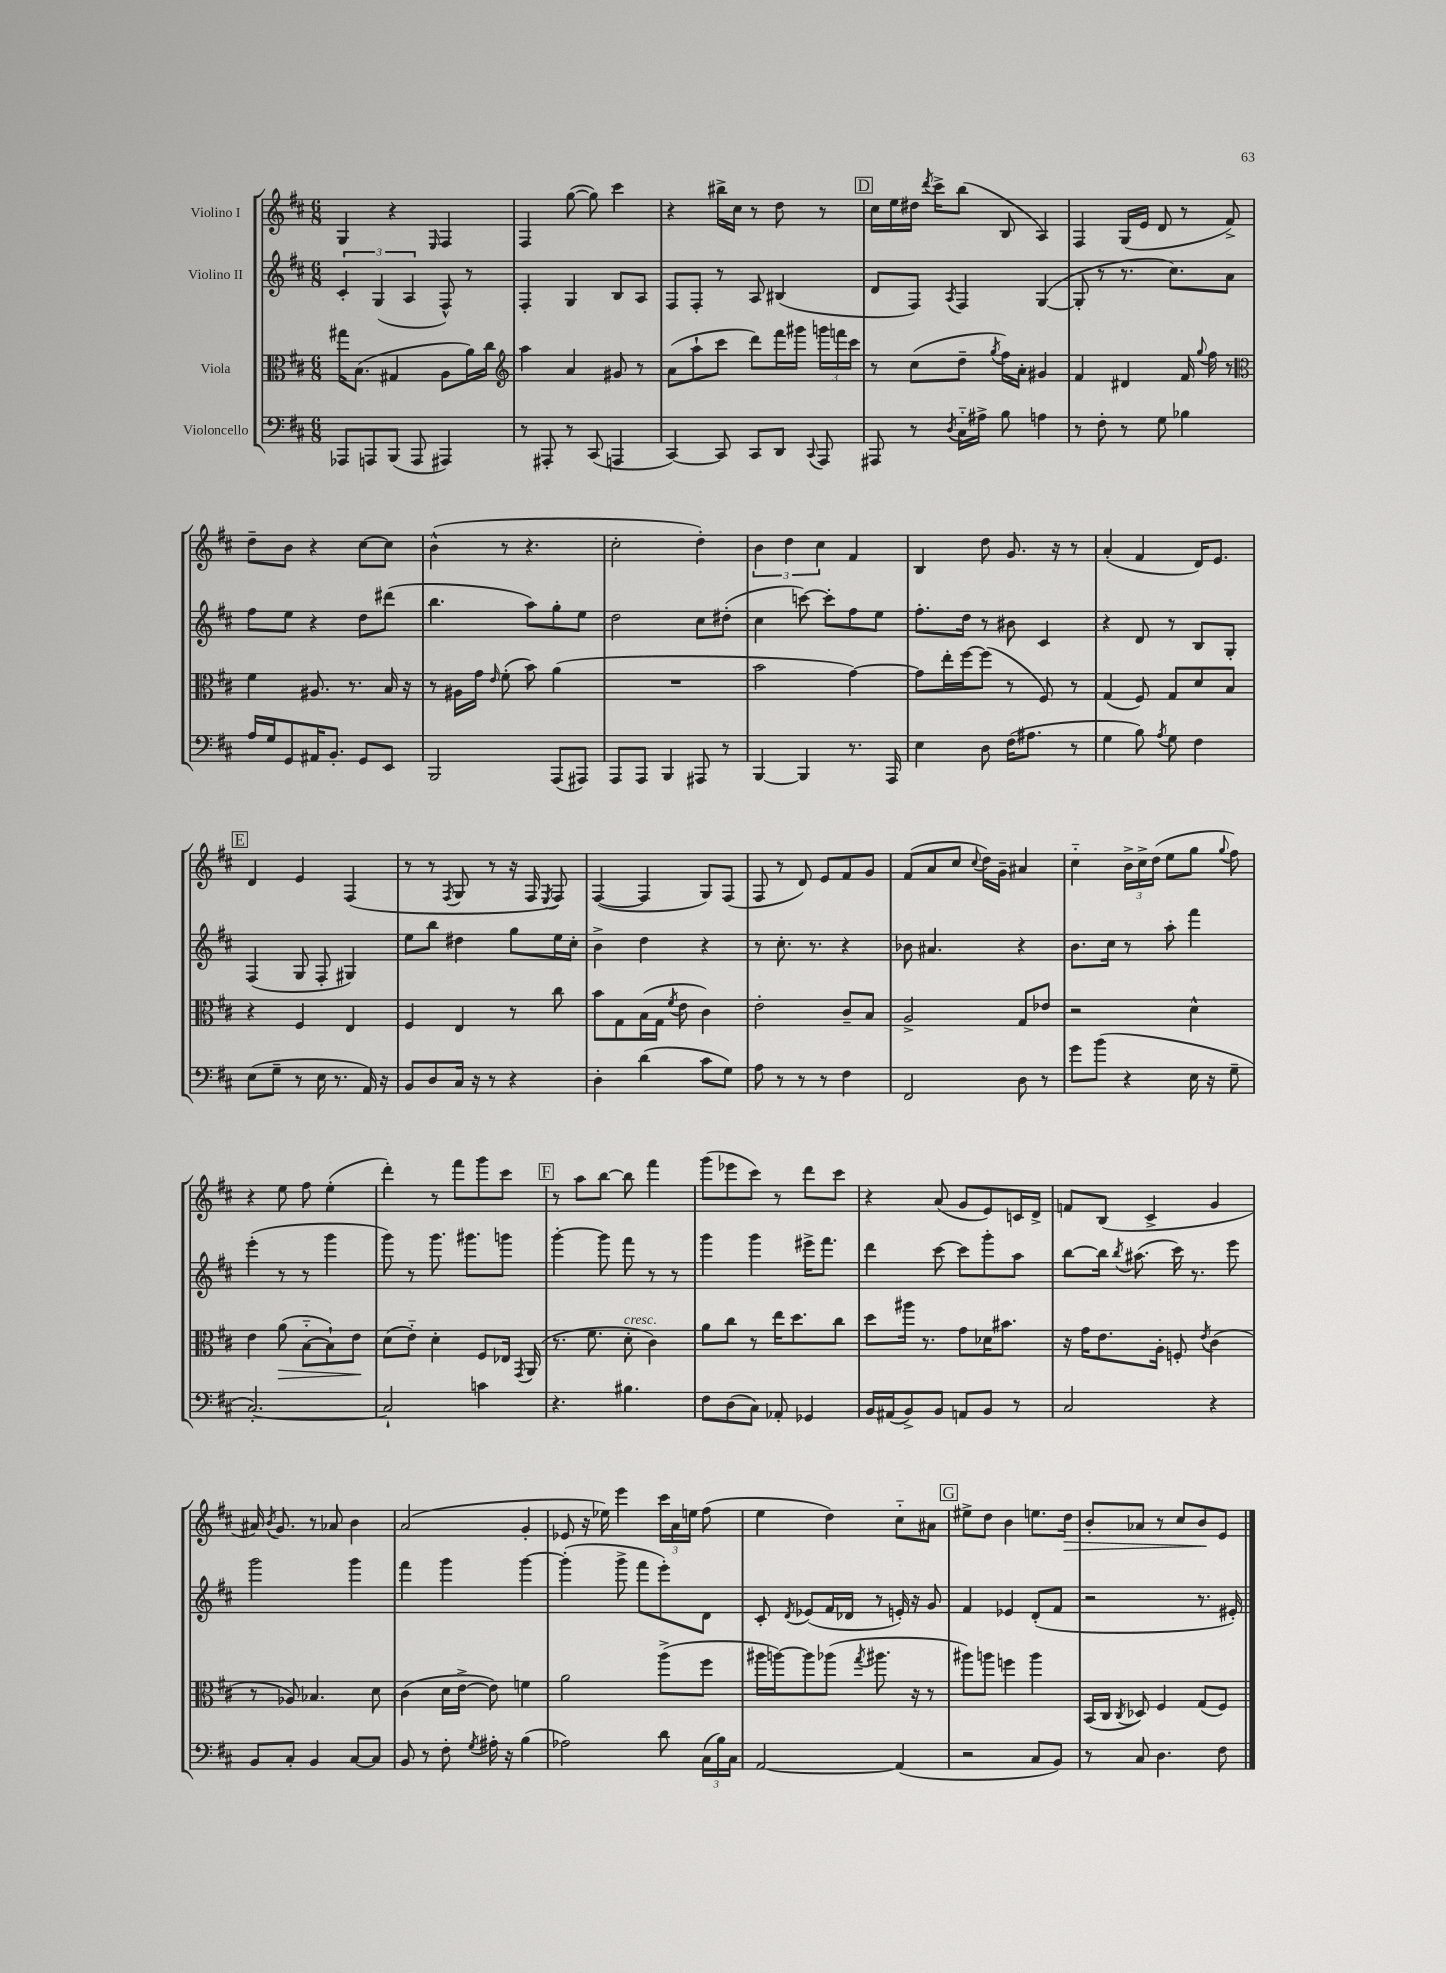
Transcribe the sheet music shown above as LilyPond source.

<<
\new StaffGroup <<
\new Staff = "s0" \with { instrumentName = "Violino I" } {
    \clef treble \key d \major \numericTimeSignature \time 6/8
    \autoBeamOff g4 r4 \grace { e16 } fis4 |
    fis4 g''8~( g''8) cis'''4 |
    r4 bis''16[-> cis''16] r8 d''8 r8 |
    \mark \markup { \box "D" } cis''16[ e''16 dis''16] \acciaccatura { d'''8 } cis'''16[-> b''8]( b8 a4) |
    fis4 g16[( e'16] d'8 r8 fis'8->) |
    d''8[-- b'8] r4 cis''8[~ cis''8] |
    b'4-^( r8 r4. |
    cis''2-. d''4-.) |
    \tuplet 3/2 { b'4 d''4 cis''4 } fis'4 |
    b4 d''8 g'8. r16 r8 |
    a'4-.( fis'4 d'16[) e'8.] |
    \mark \markup { \box "E" } d'4 e'4 fis4( |
    r8 r8 \acciaccatura { fis8 } g8 r8 r16 fis16 \acciaccatura { e8 } fis8) |
    fis4~( fis4 g8[) fis8]( |
    fis8 r8 d'8) e'8[ fis'8 g'8] |
    fis'8[( a'8 cis''8] \appoggiatura { cis''8 } d''16[) g'16]-- ais'4 |
    cis''4-_ \tuplet 3/2 { b'16[-> cis''16-> d''16]( } e''8[ g''8] \appoggiatura { g''8 } fis''8) |
    r4 e''8 fis''8 e''4-.( |
    d'''4-.) r8 fis'''8[ g'''8 cis'''8] |
    \mark \markup { \box "F" } r8 a''8[ b''8]~ b''8 fis'''4 |
    g'''8[( ees'''8 cis'''8]) r8 d'''8[ cis'''8] |
    r4 a'8( g'8[ e'8) c'16 d'16]-> |
    f'8[ b8]( cis'4-> g'4 |
    ais'16) \acciaccatura { b'8 } g'8. r8 aes'8 b'4 |
    a'2( g'4-. |
    ees'8 r16 ees''16) e'''4 \tuplet 3/2 { cis'''16[ a'16 e''16] } fis''8( |
    e''4 d''4) cis''8[-_ ais'8] |
    \mark \markup { \box "G" } eis''8[-> d''8] b'4 e''8.[ d''16]\> |
    b'8[-. aes'8] r8 cis''8[ b'8\! e'8] \bar "|." |
}
\new Staff = "s1" \with { instrumentName = "Violino II" } {
    \clef treble \key d \major \numericTimeSignature \time 6/8
    \autoBeamOff \tuplet 3/2 { cis'4-. g4( a4 } fis8-^) r8 |
    fis4-. g4 b8[ a8] |
    fis8[ fis8]-. r8 a8 bis4( |
    \mark \markup { \box "D" } d'8[ fis8]) \acciaccatura { a8 } fis4 g4~( |
    g8-. r8 r8. cis''8.[) a'8] |
    fis''8[ e''8] r4 d''8[ dis'''8]( |
    b''4. a''8[) g''8-. e''8] |
    d''2 cis''8[ dis''8]-.( |
    cis''4 c'''8~) c'''8[-. fis''8 e''8] |
    fis''8.[-. d''16] r8 bis'8 cis'4 |
    r4 d'8 r8 b8[ g8]-. |
    \mark \markup { \box "E" } fis4( g8 fis8-. gis4) |
    e''8[ b''8] dis''4 g''8[ e''16 cis''16]-. |
    b'4-> d''4 r4 |
    r8 cis''8.-. r8. r4 |
    bes'8 ais'4. r4 |
    b'8.[ cis''16] r8 a''8-. fis'''4 |
    e'''4-.( r8 r8 g'''4 |
    g'''8) r8 g'''8. gis'''8.[ g'''8] |
    \mark \markup { \box "F" } g'''4~-. g'''8 fis'''8 r8 r8 |
    g'''4 g'''4 eis'''16[-> fis'''8.] |
    d'''4 cis'''8~ cis'''8[ g'''8-. a''8] |
    b''8[~ b''16] \acciaccatura { b''8 } ais''8.( cis'''16) r8. e'''8 |
    g'''2 g'''4 |
    fis'''4 g'''4 g'''4~ |
    g'''4-.( g'''8-> fis'''8[ e'''8-.) d'8] |
    cis'8-. \acciaccatura { d'8 } ees'8[( fis'16 des'16] r8 e'16-.) r16 g'8 |
    \mark \markup { \box "G" } fis'4 ees'4 d'8[-.( fis'8] |
    r2 r8. eis'16-.) \bar "|." |
}
\new Staff = "s2" \with { instrumentName = "Viola" } {
    \clef alto \key d \major \numericTimeSignature \time 6/8
    \autoBeamOff gis''16[ b8.]( gis4 a8[ a'16) cis''16] |
    \clef treble a''4 a'4 gis'8 r8 |
    a'8[( a''8-! cis'''8] d'''8[) fis'''16 gis'''16] \tuplet 3/2 { g'''16[ f'''16 cis'''16] } |
    \mark \markup { \box "D" } r8 cis''8[( d''8]-- \acciaccatura { g''8 } fis''16[) a'16]-. gis'4 |
    fis'4 dis'4 fis'16 \appoggiatura { g''8 } fis''16 r8 |
    \clef alto fis'4 ais8. r8. b16 r16 |
    r8 ais16[ g'16] \grace { e'16 } fis'8-.( b'8) a'4( |
    R2. |
    b'2 g'4~) |
    g'8[ e''16-. fis''16~ fis''8]( r8 fis8) r8 |
    g4( fis8) g8[ d'8 b8] |
    \mark \markup { \box "E" } r4 fis4 e4 |
    fis4 e4 r8 cis''8 |
    b'8[ g8 b16( g16] \acciaccatura { fis'8 } e'8 cis'4) |
    e'2-. cis'8[-- b8] |
    a2-> g8[ ees'8] |
    r2 d'4-^ |
    e'4 a'8\>( b8[~-_ b8-!) e'8]\! |
    d'8[( e'8]-_) d'4-. fis8[ ees16] \acciaccatura { g,8 } a,16( |
    \mark \markup { \box "F" } r8. fis'8. d'8-.^\markup { \italic "cresc." } cis'4) |
    a'8[ cis''8] r8 e''16[ d''8. cis''8] |
    d''8[ ais''16] r8. g'8[ des'16 bis'8.] |
    r16 g'16[ e'8. a16]-. f8-. \acciaccatura { e'8 } cis'4( |
    r8 aes8) bes4. d'8 |
    cis'4( d'16[ e'16]~-> e'8) f'4 |
    a'2 a''8[->( fis''8] |
    ais''16[ a''16~) a''8 aes''8]( \acciaccatura { g''8 } ais''8. r16 r8 |
    \mark \markup { \box "G" } ais''8[) a''8] f''4 a''4 |
    b,16[( cis16] \acciaccatura { cis8 } des8) fis4 g8[( fis8]) \bar "|." |
}
\new Staff = "s3" \with { instrumentName = "Violoncello" } {
    \clef bass \key d \major \numericTimeSignature \time 6/8
    \autoBeamOff aes,,8[ a,,8 b,,8]( a,,8 ais,,4) |
    r8 ais,,8-. r8 cis,8( a,,4 |
    cis,4~) cis,8 cis,8[ d,8] \appoggiatura { cis,8 } a,,8 |
    \mark \markup { \box "D" } ais,,8 r8 \acciaccatura { d8 } cis16[-_ ais16]-> b8 a4 |
    r8 fis8-. r8 g8 bes4 |
    a16[ g16 g,8 ais,16 b,8.]-. g,8[ e,8] |
    b,,2 a,,8[( ais,,8]) |
    a,,8[ a,,8] b,,4 ais,,8 r8 |
    b,,4~ b,,4 r8. a,,16 |
    e4 d8 fis16[( ais8.] r8 |
    g4 b8) \acciaccatura { a8 } g8 fis4 |
    \mark \markup { \box "E" } e8[( g8]-- r8 e16 r8. a,16) r16 |
    b,8[ d8 cis16] r16 r8 r4 |
    d4-. d'4( cis'8[ g8]) |
    a8 r8 r8 r8 fis4 |
    fis,2 d8 r8 |
    g'8[ b'8]( r4 e16 r16 g8-- |
    cis2.~-.) |
    cis2-! c'4 |
    \mark \markup { \box "F" } r4. bis4. |
    fis8[ d8( cis8]) aes,8-. ges,4 |
    b,16[ ais,16( b,8->) b,8] a,8[ b,8] r8 |
    cis2 r4 |
    b,8[ cis8]-. b,4 cis8[~ cis8] |
    b,8 r8 fis8-. \acciaccatura { g8 } ais16-. r16 b4( |
    aes2) d'8 \tuplet 3/2 { cis16[( b16) cis16] } |
    a,2~ a,4( |
    \mark \markup { \box "G" } r2 cis8[ b,8]) |
    r8 cis8 d4. fis8 \bar "|." |
}
>>
>>
\layout { \context { \Score \remove "Bar_number_engraver" } }
